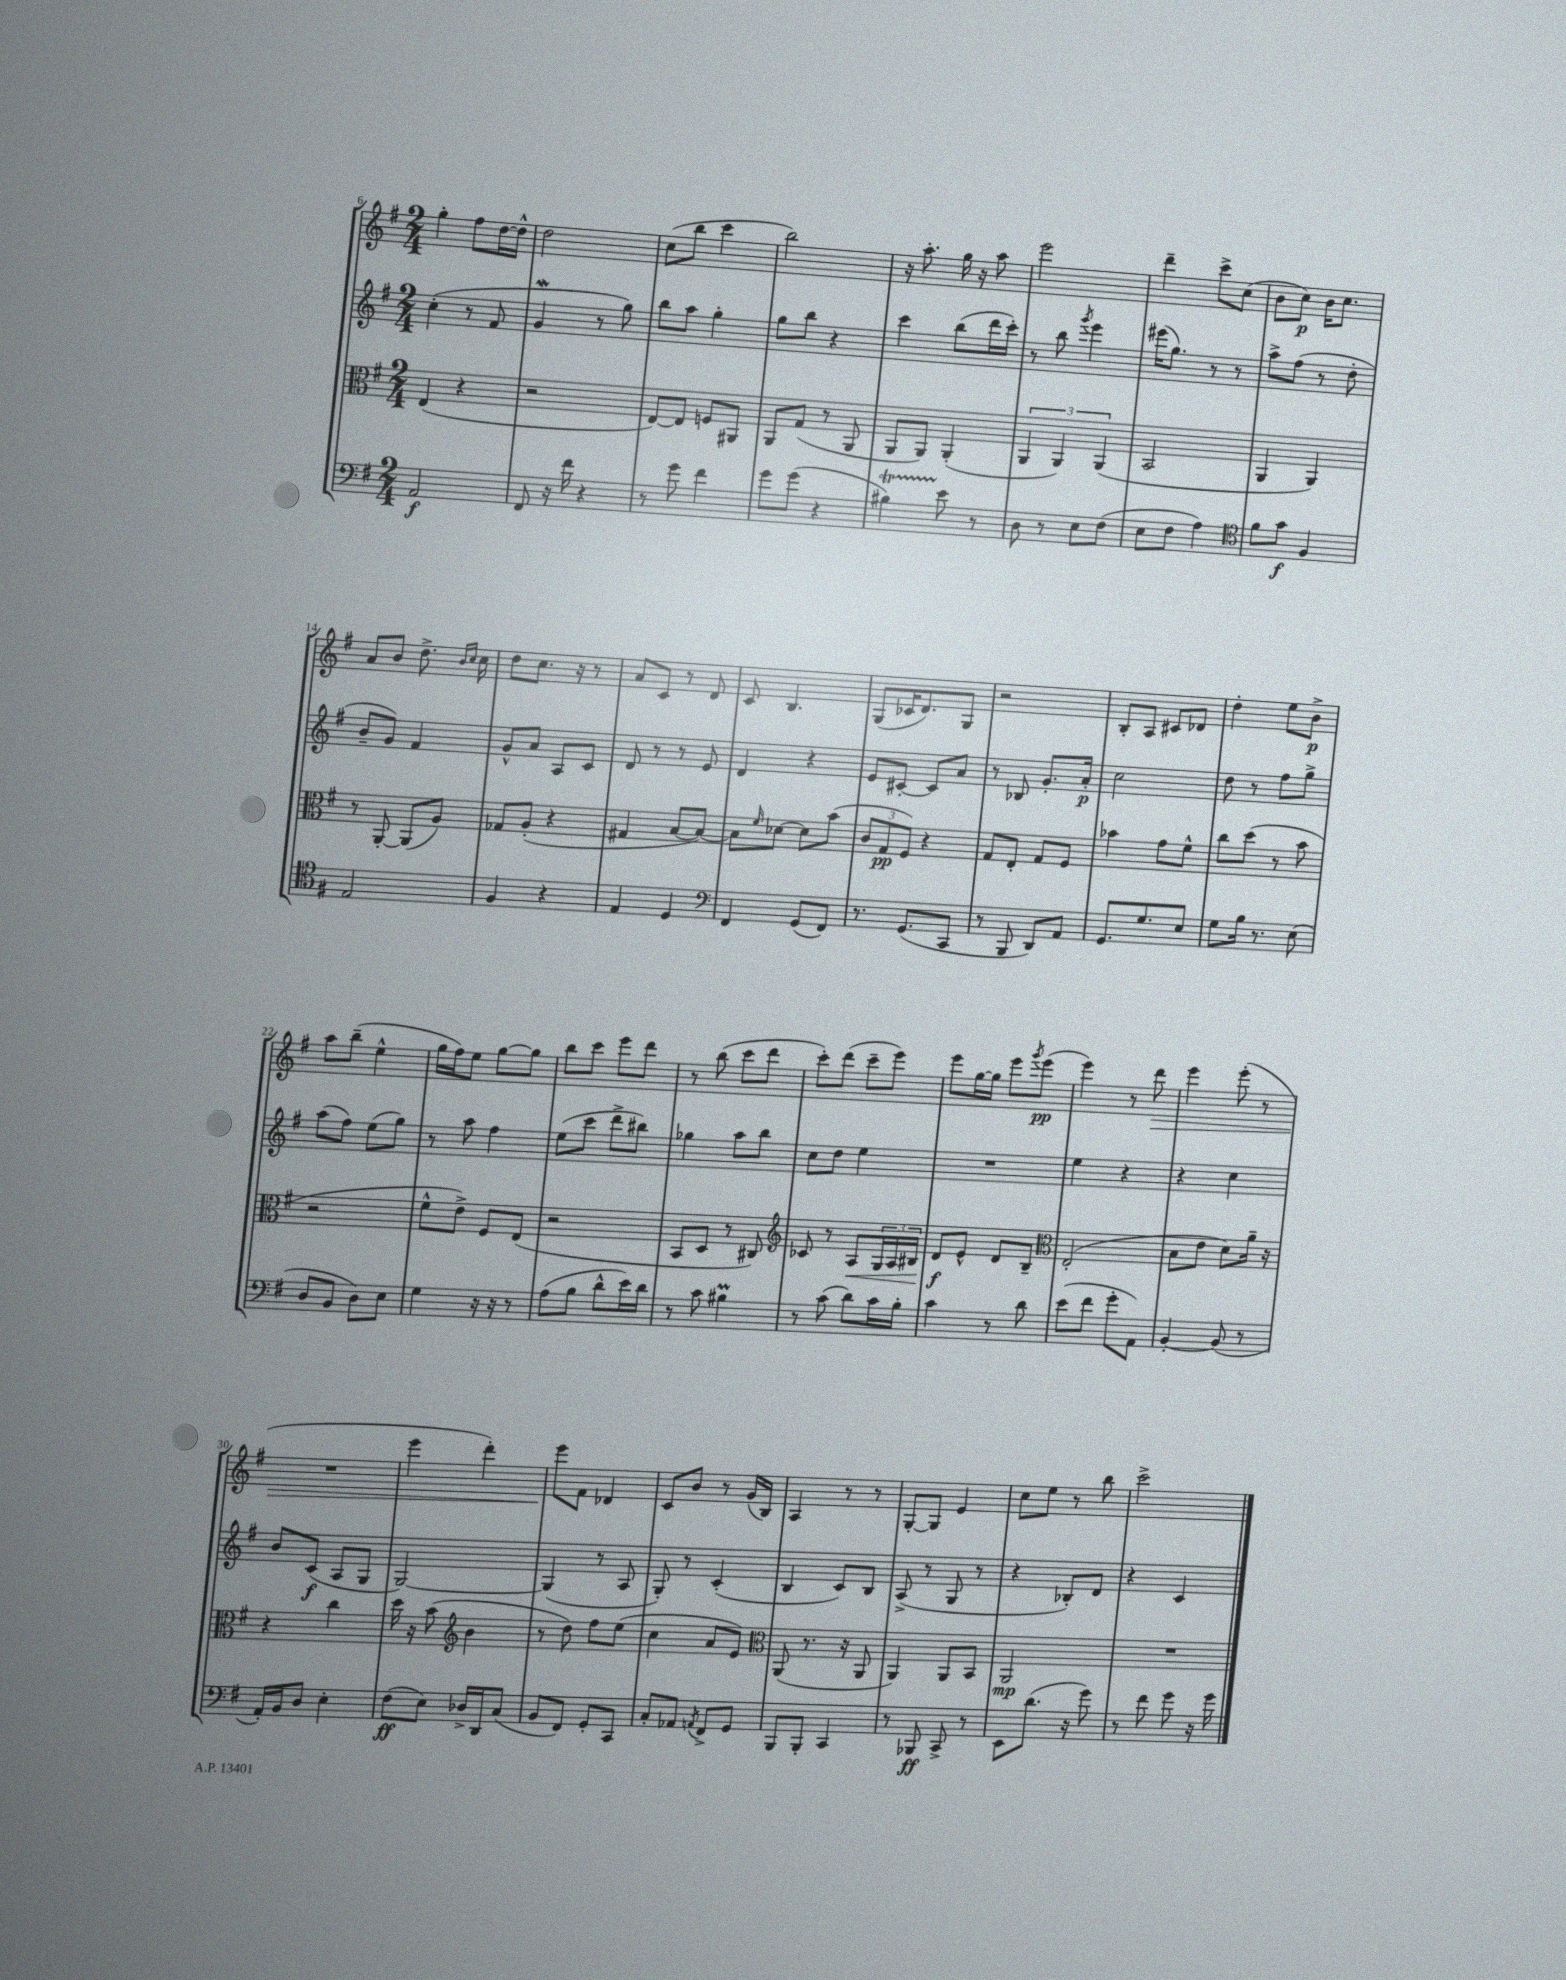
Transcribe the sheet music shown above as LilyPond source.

<<
\new StaffGroup <<
\new Staff = "s0" {
    \clef treble \key g \major \numericTimeSignature \time 2/4
    g''4-. fis''8 d''16~ d''16-^ |
    d''2 |
    c''8( b''8 c'''4 |
    b''2) |
    r16 a''8.-. g''16 r16 a''8 |
    e'''2 |
    d'''4-- c'''8-> c''8( |
    b'8 c''8\p) b'16 c''8. |
    a'8 b'8 d''8.-> \grace { b'16 c''16 } c''16 |
    d''8 c''8. r16 r8 |
    a'8 c'8 r8 d'8 |
    c'8 b4. |
    g8( ces'16 d'8.) g8 |
    r2 |
    b8-. a8 cis'8 des'8 |
    d''4-. e''8 b'8->\p |
    a''8 b''8--( e''4-^ |
    g''16 fis''16) e''8 g''8~ g''8 |
    b''8 c'''8 e'''8 d'''8 |
    r8 b''8( c'''8 d'''8 |
    c'''8-.) d'''8( c'''8-- e'''8) |
    e'''8 g''16~ g''16 e'''8 \acciaccatura { g'''8 } e'''8\pp( |
    e'''4) r8 d'''8\> |
    e'''4 e'''8-.( r8 |
    R2 |
    e'''4 d'''4-.) |
    e'''8\! fis'8 des'4 |
    c'8 b'8 r8 g'16( b16) |
    a4 r8 r8 |
    g8~-. g8 e'4 |
    c''8 e''8 r8 b''8 |
    c'''2-> \bar "|." |
}
\new Staff = "s1" {
    \clef treble \key g \major \numericTimeSignature \time 2/4
    c''4-.( r8 fis'8 |
    g'4\mordent r8 g''8) |
    b''8 a''8 g''4-. |
    g''8 b''8 r4 |
    c'''4 b''8( d'''16 c'''16-.) |
    r8 b''8 \acciaccatura { g'''8 } e'''4 |
    eis'''16( g''8.) r8 r8 |
    a''8-> fis''8( r8 d''8-. |
    b'8-- g'8) fis'4 |
    g'8-^ a'8 a8 c'8 |
    d'8 r8 r8 e'8 |
    d'4 r4 |
    e'8 cis'8~-. cis'8 a'8 |
    r8 bes8 g'8.-. a'16-.\p |
    c''2 |
    d''8 r8 fis''8 g''8-> |
    a''8( fis''8) e''8( g''8) |
    r8 a''8 fis''4 |
    e''8( c'''8 d'''8-> bis''8) |
    ges''4 a''8 b''8 |
    c''8 d''8 e''4 |
    R2 |
    e''4 r4 |
    r4 c''4 |
    b'8 c'8\f( a8 g8 |
    g2~) |
    g4( r8 a8 |
    g8-.) r8 c'4-.( |
    b4 c'8) b8 |
    a8->( r8 g8 r8 |
    r4 bes8-.) d'8 |
    r4 c'4 \bar "|." |
}
\new Staff = "s2" {
    \clef alto \key g \major \numericTimeSignature \time 2/4
    e4( r4 |
    r2 |
    e8~) e8 f8 ais,8 |
    a,8 g8( r8 a,8 |
    a,8 a,8) a,4-.( |
    \tuplet 3/2 { a,4 a,4) a,4( } |
    b,2 |
    a,4 a,4) |
    r8 a,8~-. a,8( a8) |
    ges8 a8-.( r4 |
    gis4 b8~ b8~) |
    b8 \grace { fis'16 } des'8~ des'8 b'8( |
    \tuplet 3/2 { c'8 g8\pp fis8) } r4 |
    g8 e8-. g8 fis8 |
    bes'4 g'8 fis'8-^ |
    c''8 d''8( r8 b'8 |
    r2 |
    fis'8-^ e'8->) fis8 e8( |
    r2 |
    b,8 d8 r8 cis8) |
    \clef treble ces'8 r8 a8\< \tuplet 3/2 { g16 a16 bis16 } |
    d'8\f\! e'8-^ d'8 b8-- |
    \clef alto e2-.( |
    b8 e'8 d'8) a'16-- r16 |
    r4 c''4 |
    d''16 r16 b'8( \clef treble b'4 |
    r8 d''8) fis''8 e''8( |
    c''4 a'8 e'8) |
    \clef alto a,8( r8. r16 a,8 |
    a,4) a,8 b,8 |
    a,2\mp |
    R2 \bar "|." |
}
\new Staff = "s3" {
    \clef bass \key g \major \numericTimeSignature \time 2/4
    a,2\f |
    fis,8 r16 fis'16 r4 |
    r8 g'8 fis'4 |
    g'8 g'8( r4 |
    bis4\startTrillSpan) e'8\stopTrillSpan r8 |
    d8 r8 e8 fis8( |
    e8 fis8 a4) |
    \clef tenor fis'8 g'8\f fis4 |
    e2 |
    fis4 r4 |
    e4 d4 |
    \clef bass fis,4 g,8( fis,8) |
    r8. g,8.( c,8 |
    r8 b,,8 d,8) a,8 |
    g,8. g8. e8 |
    g8 b16 r8. e8( |
    d8 b,8 d8) e8 |
    g4 r16 r16 r8 |
    a8( b8 d'8-^ e'16) d'16 |
    r8 c'8 bis4\prall |
    r8 c'8( d'8) c'16 b16-. |
    c'4 r8 d'8 |
    e'8( fis'8 g'8-. a,8) |
    b,4~-. b,8( r8 |
    a,16-.) b,16 d8 e4-. |
    fis8\ff( e8) des16-> d,16 c8( |
    b,8 fis,8) g,8-. c,8 |
    c8-. aes,8 \acciaccatura { a,8 } fis,8-> g,8 |
    b,,8 b,,8-. c,4 |
    r8 bes,,8\ff c,8-> r8 |
    e,8 d'8.( r16 g'8) |
    r8 fis'8 g'8 r16 g'16 \bar "|." |
}
>>
>>
\layout { \context { \Score currentBarNumber = #6 } }
